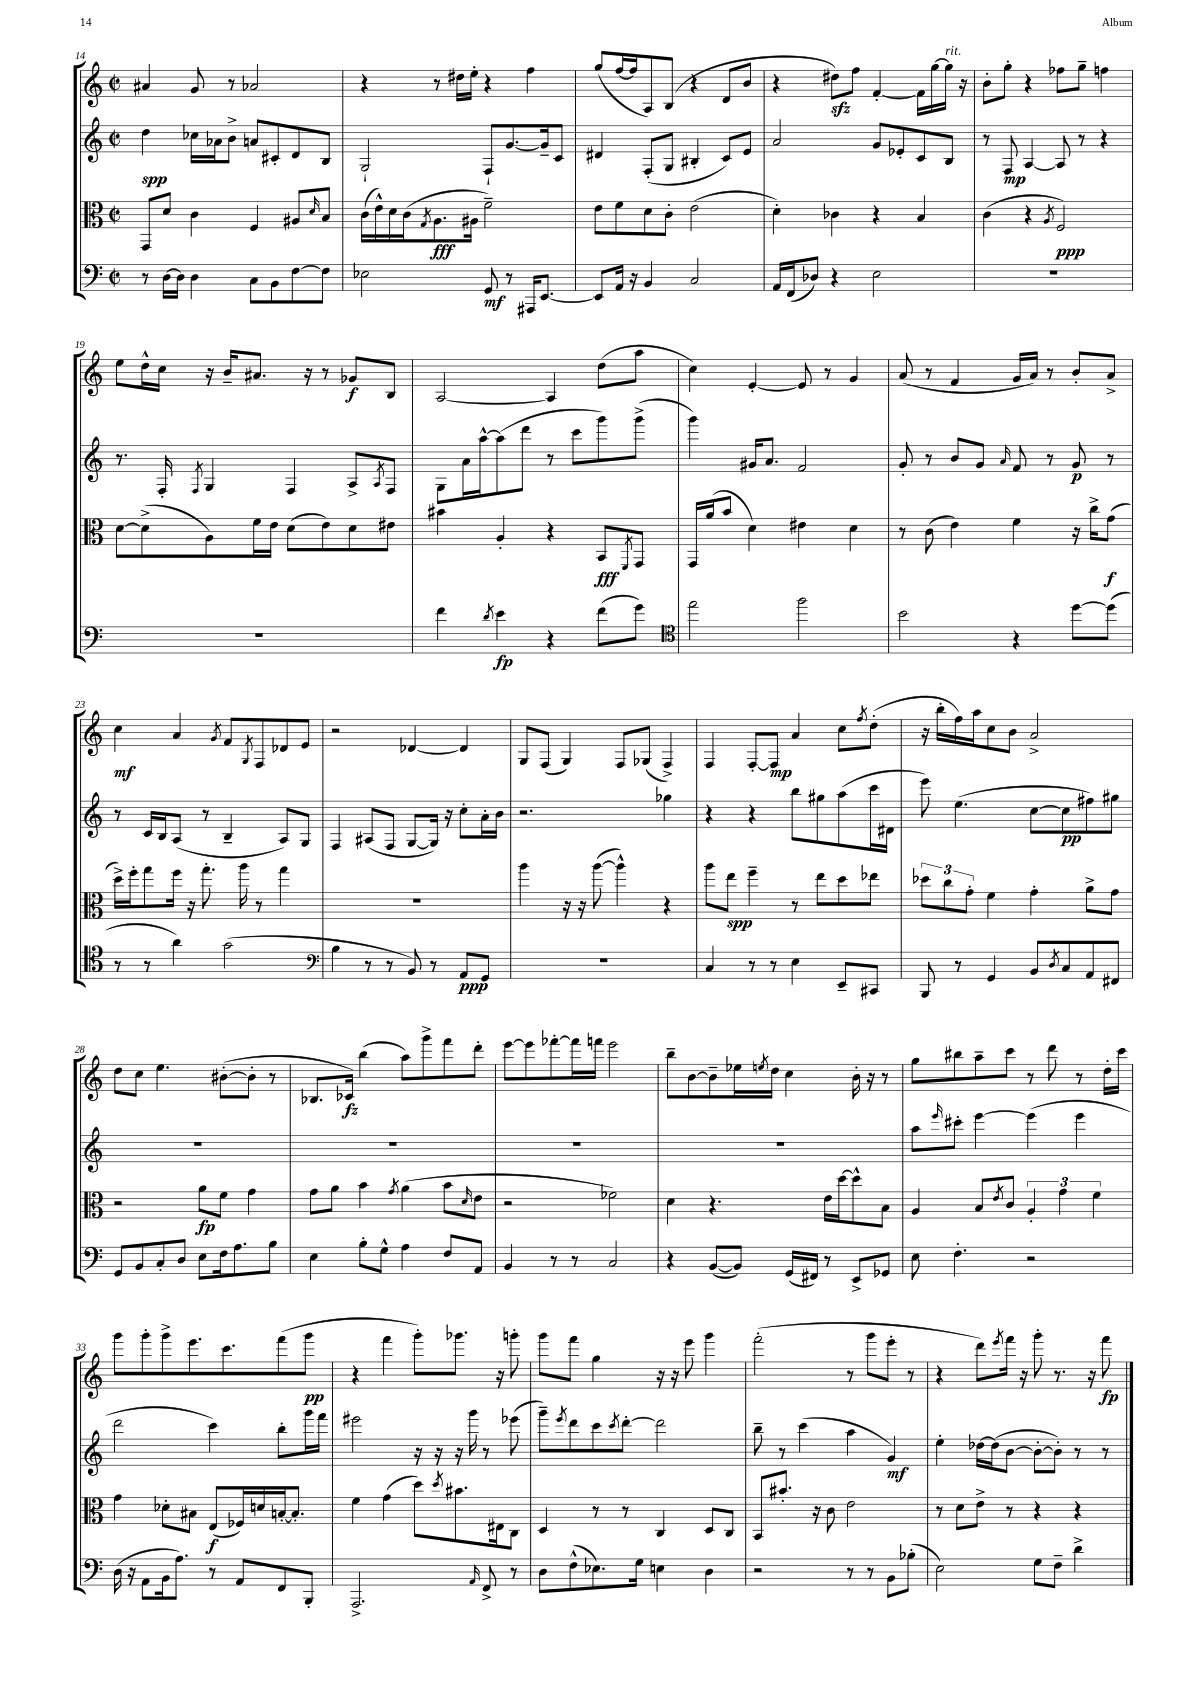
<<
\new StaffGroup <<
\new Staff = "s0" {
    \clef treble \key c \major \defaultTimeSignature \time 2/2
    ais'4 g'8 r8 aes'2 |
    r4 r8 dis''16 e''16-. r4 f''4 |
    g''8( f''16~ f''16 a8) b8( r4 d'8 b'8 |
    r4 dis''8\sfz) f''8 f'4~-. f'16 g''16~ g''16^\markup { \italic "rit." } r16 |
    b'8-. g''8-. r4 fes''8 g''8-- f''4 |
    e''8 d''16-^ c''16 r16 b'16-- ais'8. r16 r8 ges'8\f b8 |
    a2~ a4 d''8( a''8 |
    c''4) e'4~-. e'8 r8 g'4 |
    a'8( r8 f'4 g'16 a'16) r8 b'8-. a'8-> |
    c''4\mf a'4 \acciaccatura { g'8 } f'8 \acciaccatura { g8 } f8 des'8 e'8 |
    r2 des'4~ des'4 |
    g8 f8( g4) f8 ges8( f4->) |
    f4 f8~-. f8\mp a'4 c''8 \acciaccatura { f''8 } d''8-.( |
    r16 b''16-. f''16) a''16 c''8 b'8 a'2-> |
    d''8 c''8 e''4. bis'8~-.( bis'8-. r8 |
    bes8. ces'16\fz) b''4( a''8) g'''8-> f'''8 d'''8-. |
    e'''8~ e'''8 fes'''8~-. fes'''16 f'''16 e'''2 |
    b''8-- b'8~ b'8-- ees''16 \acciaccatura { e''8 } d''16 c''4 b'16-. r16 r8 |
    g''8 bis''8 a''8-- c'''8 r8 d'''8 r8 d''16-. c'''16 |
    g'''8 g'''8-. g'''8-> e'''8. c'''8. f'''8( g'''8\pp |
    r4 f'''4 g'''8-.) ges'''8. r16 g'''8-. |
    g'''8 f'''8 g''4 r16 r16 e'''8 g'''4 |
    f'''2-.( r8 g'''8 e'''8-. r8 |
    r4 d'''8) \acciaccatura { e'''8 } f'''16 r16 g'''8-. r8. r16 f'''8\fp \bar "|." |
}
\new Staff = "s1" {
    \clef treble \key c \major \defaultTimeSignature \time 2/2
    d''4\spp ces''16 aes'16 b'8-> a'8 cis'8-. d'8 b8 |
    g2-! f8-! g'8.~ g'16-- c'8 |
    dis'4 f8-.( g8 bis4-. c'8) e'8 |
    a'2 g'8 ees'8-. c'8 b8 |
    r8 f8\mp a4~ a8 r8 r4 |
    r8. f16-. \acciaccatura { f8 } g4 f4 a8-> \acciaccatura { a8 } f8 |
    g8 a'16 a''16~-^ a''8( d'''8 r8 c'''8 g'''8) g'''8->( |
    g'''4) gis'16 a'8. f'2 |
    g'8-. r8 b'8 g'8 \grace { a'16 } f'8 r8 g'8\p r8 |
    r8 c'16 b16 a8( r8 b4-- a8) g8 |
    f4 ais8( f8 g8~ g16) r16 c''8-. a'16-. b'16 |
    r2. ges''4 |
    r4 r4 b''8 gis''8 a''8( c'''16 dis'16 |
    e'''8) e''4.( c''8~ c''8\pp fis''8) gis''8 |
    R1 |
    R1 |
    R1 |
    R1 |
    a''8 \grace { e'''16 } cis'''8-. e'''4~ e'''4( e'''4 |
    d'''2 c'''4) b''8-. g'''16 f'''16 |
    eis'''2 r16 r16 r16 g'''16 r8 ees'''8( |
    g'''8--) \acciaccatura { e'''8 } d'''8 c'''8 \acciaccatura { c'''8 } d'''8~-. d'''2 |
    b''8-- r8 c'''4( a''4 g'4\mf) |
    e''4-. des''16~ des''16( b'8~ b'8~-. b'8-.) r8 r8 \bar "|." |
}
\new Staff = "s2" {
    \clef alto \key c \major \defaultTimeSignature \time 2/2
    g,8 d'8 c'4 f4 ais8 \grace { d'16 } b8 |
    c'16( e'16-^) d'16 c'16( \acciaccatura { g8 } a8.\fff ais16 f'2--) |
    e'8 f'8 d'8 c'8-. e'2( |
    d'4-.) ces'4 r4 b4 |
    c'4( r4 \acciaccatura { a8 } f2\ppp) |
    d'8~ d'8->( a8) f'16 e'16 d'8( e'8) d'8 eis'8 |
    bis'4 a4-. r4 b,8\fff \acciaccatura { f,8 } g,8 |
    g,16 a'16( b'8 d'4) eis'4 d'4 |
    r8 c'8( e'4) f'4 r16 c''16-> g'8\f( |
    d''16->) f''16-. g''8 f''16 r16 g''8.-. a''16 r8 g''4 |
    R1 |
    a''4 r16 r16 a''8~( a''4-^) r4 |
    a''8 e''8\spp f''4-- r8 e''8 d''8 ees''8 |
    \tuplet 3/2 { des''8 c''8 g'8-. } f'4 g'4-. a'8-> g'8 |
    r2 a'8\fp f'8 g'4 |
    g'8 a'8 b'4 \acciaccatura { g'8 } a'4( b'8 \grace { d'16 } e'8 |
    r2 fes'2) |
    d'4 r4. e'16 d''16~ d''8-^ b8 |
    a4 b8 \acciaccatura { e'8 } c'8 \tuplet 3/2 { a4-. g'4 f'4 } |
    g'4 des'8-. bis8 e8\f( fes16) d'16 b16~-. b8.-. |
    f'4 g'4( d''8) \acciaccatura { d''8 } bis'8. eis16 c8 |
    d4 r8 r8 c4 d8 c8 |
    b,8 bis'8.-. r16 c'8 e'2 |
    r8 d'8 e'8-> r8 r4 r4 \bar "|." |
}
\new Staff = "s3" {
    \clef bass \key c \major \defaultTimeSignature \time 2/2
    r8 d16~ d16 d4 c8 b,8 f8~ f8 |
    ees2 g,8\mf r8 ais,,16 e,8.~ |
    e,8 a,16 r16 b,4 c2 |
    a,16 f,16( des8) r4 e2 |
    R1 |
    R1 |
    f'4 \acciaccatura { d'8 } e'4\fp r4 f'8( g'8) |
    \clef tenor e''2 f''2 |
    b'2 r4 d''8~ d''8( |
    r8 r8 a'4) g'2( |
    \clef bass b4 r8 r8 b,8) r8 a,8\ppp g,8 |
    R1 |
    c4 r8 r8 e4 e,8-- cis,8 |
    b,,8 r8 g,4 b,8 \acciaccatura { d8 } c8 a,8 fis,8 |
    g,8 b,8 c8-. d8 e8 f16 a8. b8 |
    e4 b8-. g8-^ a4 f8 a,8 |
    b,4 r8 r8 c2 |
    r4 b,8~( b,8) g,16( fis,16) r8 e,8-> ges,8 |
    e8 f4.-. r2 |
    d16( r16 a,8 b,16 a8.) r8 a,8 f,8 b,,8-. |
    a,,2.-> \grace { a,16 } f,8-> r8 |
    d8 f8-^( ees8.) g16 e4 d4 |
    r2 r8 r8 b,8 bes8-.( |
    e2) g8 f8-- d'4-> \bar "|." |
}
>>
>>
\layout { \context { \Score currentBarNumber = #14 } }
